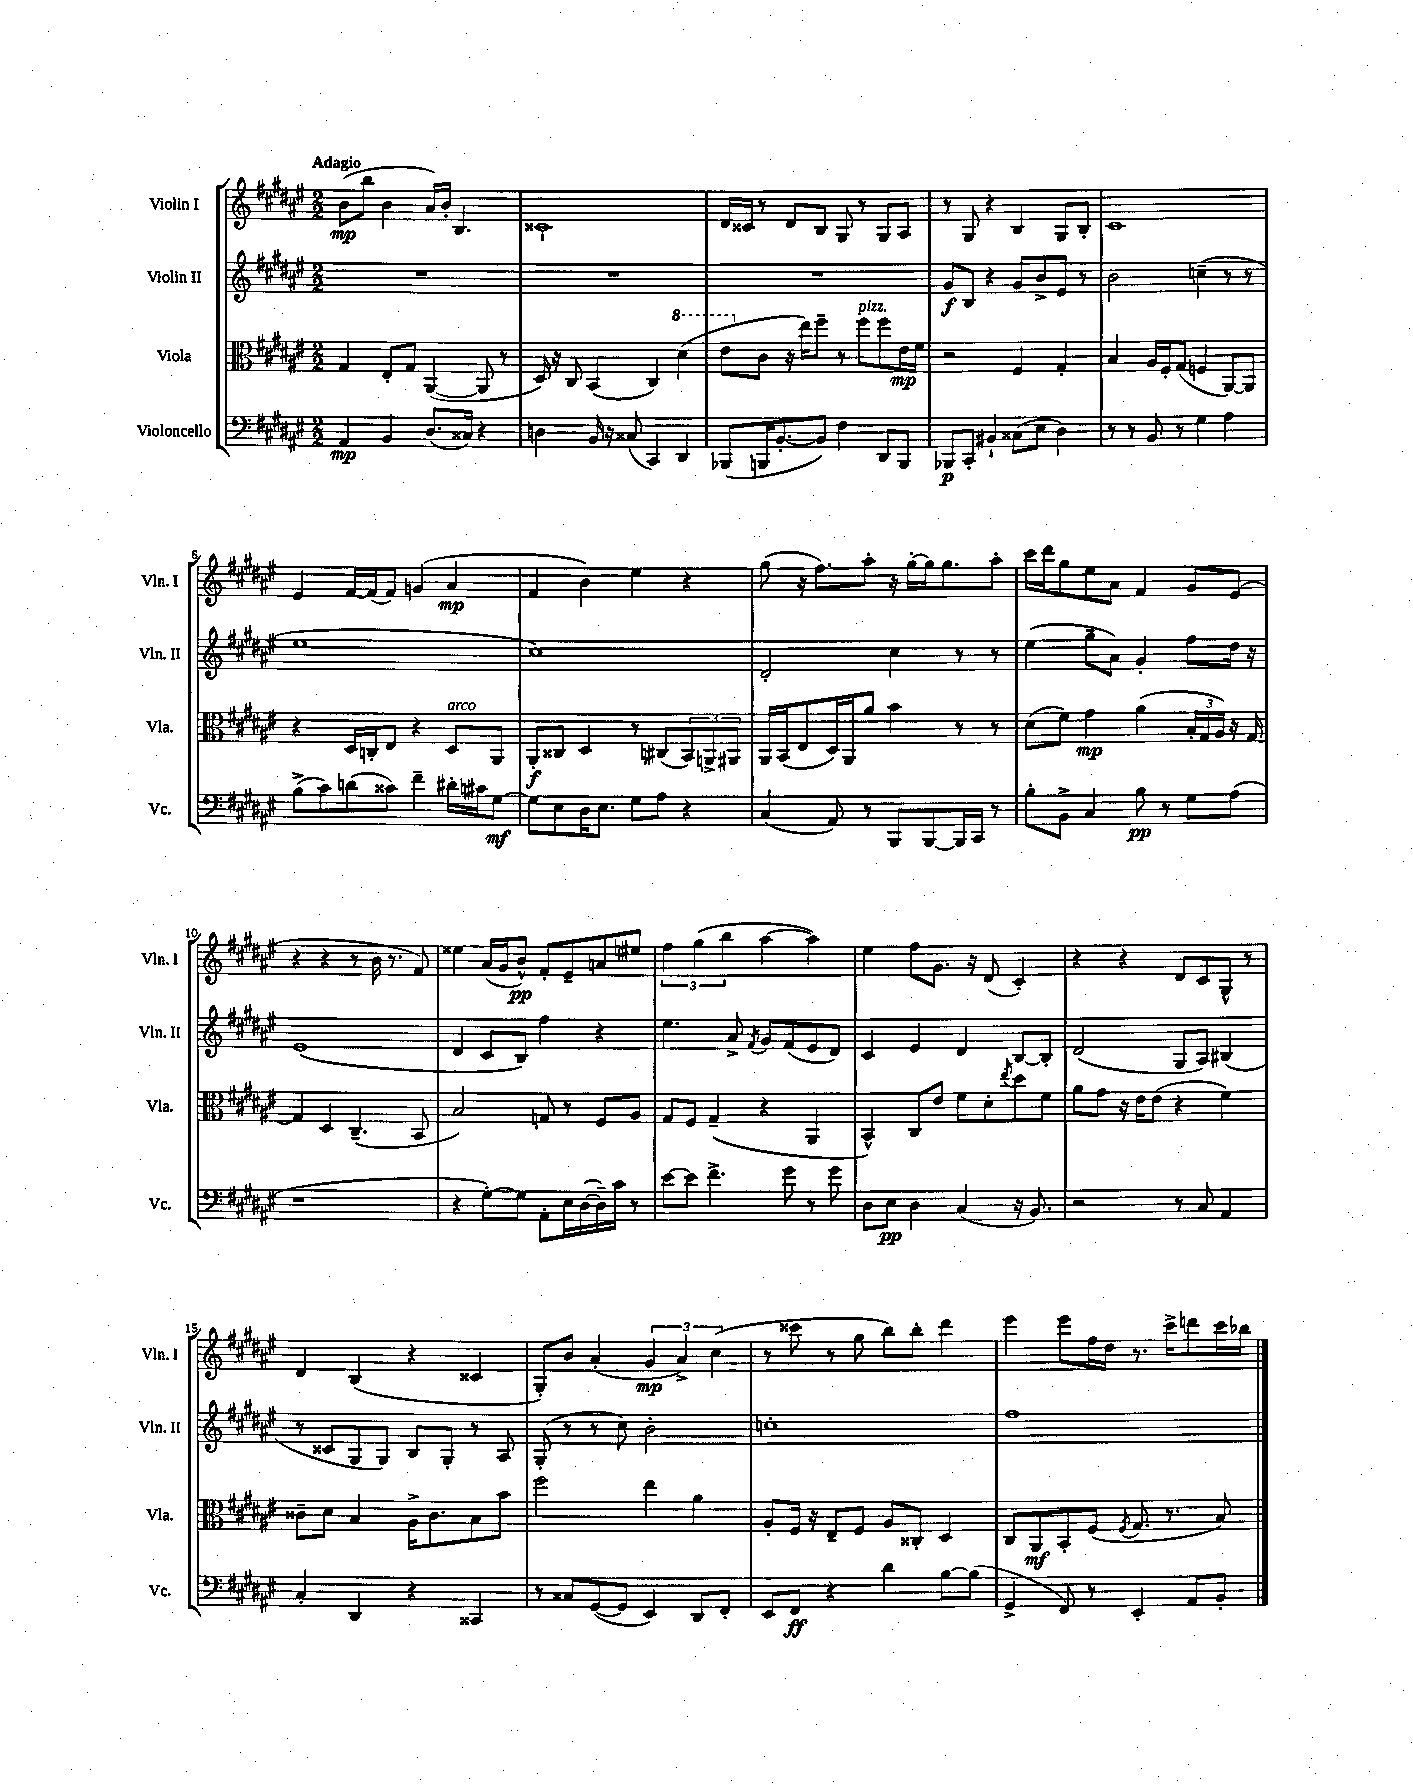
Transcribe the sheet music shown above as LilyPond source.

<<
\new StaffGroup <<
\new Staff = "s0" \with { instrumentName = "Violin I" shortInstrumentName = "Vln. I" } {
    \clef treble \key fis \major \numericTimeSignature \time 2/2 \tempo "Adagio"
    b'8\mp( b''8 b'4 ais'16) b'16-. b4. |
    cisis'1-! |
    dis'16 cisis'16 r8 dis'8 b8 gis8 r8 gis8 ais8 |
    r8 gis8 r4 b4 gis8 b8-. |
    cis'1 |
    eis'4 fis'16~ fis'16( fis'8) g'4( ais'4\mp |
    fis'4 b'4) eis''4 r4 |
    gis''8( r16 fis''8.) ais''8-. r16 gis''16~-. gis''16 gis''8. ais''8-. |
    cis'''16 dis'''16 gis''8 eis''8 ais'8 fis'4 gis'8 eis'8( |
    r4 r4 r8 b'16 r8. fis'8) |
    eisis''4 ais'16( gis'16 b'8-^\pp) fis'8-. eis'8-- a'8 eis''8 |
    \tuplet 3/2 { fis''4 gis''4( b''4 } ais''4~ ais''4) |
    eis''4 fis''8 gis'8. r16 dis'8( cis'4-.) |
    r4 r4 dis'8 cis'8 gis8-^ r8 |
    dis'4 b4( r4 cisis'4 |
    gis8-.) b'8 ais'4-.( \tuplet 3/2 { gis'4\mp ais'4->) cis''4( } |
    r8 cisis'''8 r8 gis''8 b''8) b''8-. dis'''4 |
    eis'''4 eis'''8 fis''16 dis''16 r8. cis'''16-> d'''8 cis'''16 bes''16 \bar "|." |
}
\new Staff = "s1" \with { instrumentName = "Violin II" shortInstrumentName = "Vln. II" } {
    \clef treble \key fis \major \numericTimeSignature \time 2/2
    R1 |
    R1 |
    R1 |
    gis'8\f b8 r4 gis'8 b'8-> eis'8 r8 |
    b'2 c''4--( r8 r8 |
    eis''1 |
    cis''1) |
    dis'2-. cis''4 r8 r8 |
    eis''4( gis''8-- ais'8) gis'4-. fis''8 dis''16 r16 |
    eis'1( |
    dis'4 cis'8 b8) fis''4 r4 |
    eis''4. ais'8-> \acciaccatura { fis'8 } gis'8 fis'8( eis'8 dis'8) |
    cis'4 eis'4 dis'4 b8~ b8-. |
    dis'2( gis8 ais8) bis4( |
    r8 cisis'8 gis8 gis8) b8 gis8-. r8 ais8 |
    gis8-.( r8 r8 cis''8) b'2-. |
    c''1-. |
    fis''1 \bar "|." |
}
\new Staff = "s2" \with { instrumentName = "Viola" shortInstrumentName = "Vla." } {
    \clef alto \key fis \major \numericTimeSignature \time 2/2
    gis4 eis8-. gis8 ais,4~( ais,8 r8 |
    dis16) r16 cis8 b,4( cis4) \ottava #1 dis''4( |
    eis''8 \ottava #0 cis'8 r16 eis''16) fis''8-- r8 fis''8^\markup { \italic "pizz." } fis''8 eis'16\mp fis'16 |
    r2 fis4 gis4-. |
    b4 ais16 fis16-. gis8( f4 ais,8~) ais,8 |
    r4 dis16 c16-. eis8 r4 dis8^\markup { \italic "arco" } ais,8 |
    ais,8-.\f cisis8 dis4 r8 cis8( \tuplet 3/2 { b,8) a,8-> ais,8 } |
    ais,16 b,16( eis8 dis16) ais,16 ais'8 b'4 r8 r8 |
    dis'8( fis'8) gis'4\mp ais'4( \tuplet 3/2 { b16-. gis16 ais16) } r16 gis16~ |
    gis4 dis4 cis4.--( b,8 |
    b2) g8 r8 fis8 ais8 |
    gis8 fis8 gis4--( r4 ais,4 |
    b,4-^) cis8 eis'8 fis'8 dis'8-. \acciaccatura { eis''8 } dis''8 fis'8 |
    ais'8 gis'8 r16 eis'16 eis'8( r4 fis'4) |
    cisis'8-- dis'8 b4 ais16-> cisis'8. b8 b'8 |
    fis''2 eis''4 ais'4 |
    ais8-. fis16 r16 eis8-- fis8 ais8 cisis8-. dis4 |
    cis8 ais,8\mf b,8-. fis8( \acciaccatura { fis8 } gis8. r8. b8) \bar "|." |
}
\new Staff = "s3" \with { instrumentName = "Violoncello" shortInstrumentName = "Vc." } {
    \clef bass \key fis \major \numericTimeSignature \time 2/2
    ais,4\mp b,4 dis8.( cisis16) r4 |
    d4 b,16 r16 cisis8( cis,4) dis,4 |
    bes,,8( b,,16 b,8.~-. b,8) fis4 dis,8 b,,8 |
    bes,,8\p cis,8-. bis,4-! cisis8( eis8 dis4) |
    r8 r8 b,8 r8 gis4 ais4 |
    b8->( cis'8) d'8( cisis'8) fis'4-- dis'16-. cis'16 gis8~\mf |
    gis8 eis8 dis16 eis8. gis8 ais8 r4 |
    cis4( ais,8) r8 b,,8 b,,8~ b,,16 cis,16 r8 |
    b8-. b,8-> cis4 b8\pp r8 gis8 ais8( |
    r1 |
    r4 gis8~-.) gis8 ais,8-. eis16 dis16~( dis16--) cis'16 r8 |
    eis'8~ eis'8 fis'4.-> gis'8 r8 gis'8 |
    dis8 eis8\pp dis4 cis4( r16 b,8.) |
    r2 r8 cis8 ais,4 |
    cis4-. dis,4 r4 cisis,4 |
    r8 cisis8 gis,8~( gis,8 eis,4) dis,8 fis,8-. |
    eis,8 fis,8\ff r4 dis'4 b8~ b8( |
    gis,4-> fis,8) r8 eis,4-. ais,8 b,8-. \bar "|." |
}
>>
>>
